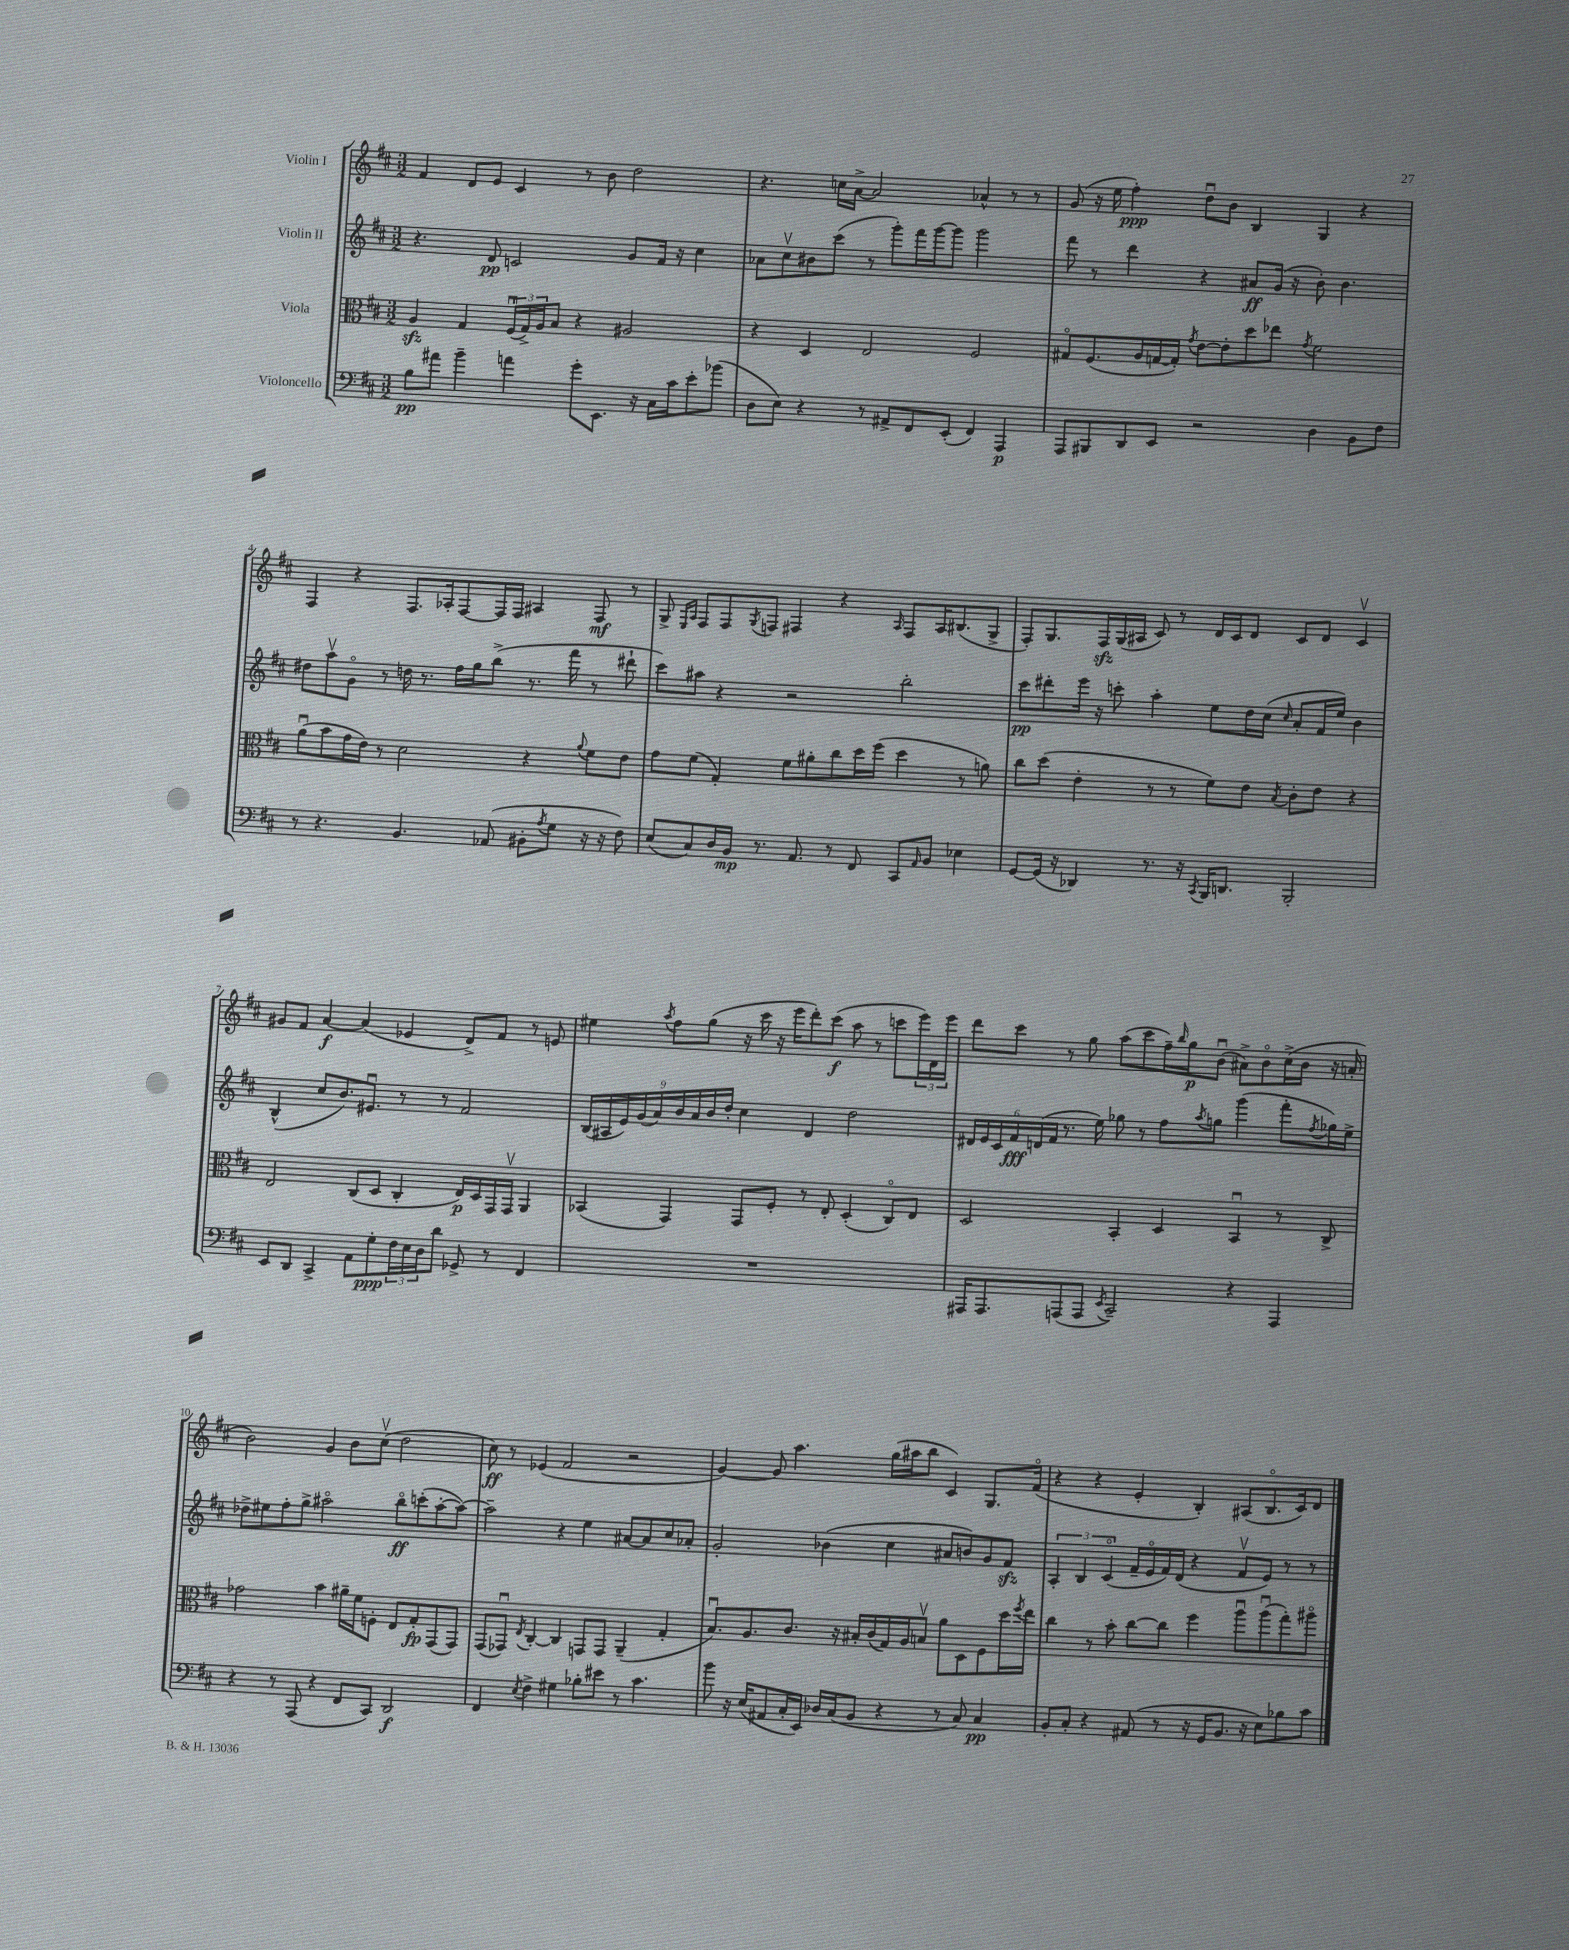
<<
\new StaffGroup <<
\new Staff = "s0" \with { instrumentName = "Violin I" } {
    \clef treble \key d \major \numericTimeSignature \time 3/2
    fis'4 d'8 e'8 cis'4 r8 b'8 d''2 |
    r4. c''16 a'16~-> a'2 aes'4-^ r8 r8 |
    g'8( r16 e''16 fis''4-.\ppp) d''8\downbow b'8 b4 g4 r4 |
    fis4 r4 fis8. aes16-. fis8~ fis16 fis16 ais4 fis8\mf r8 |
    g8-> \grace { e16 a16 } fis8 fis8 \acciaccatura { g8 } f8 fis4 r4 \grace { a16 } fis8 a16 bis8.( g8-> |
    fis8-.) g8. fis16\sfz g16( ais16 cis'8) r8 d'16 cis'16 d'8 cis'8 d'8 cis'4\upbow |
    gis'8 fis'8 a'4~\f a'4( ees'4 d'8->) fis'8 r8 e'8 |
    eis''4 \acciaccatura { a''8 } fis''8 g''8( r16 cis'''16 r16 e'''16 d'''8-.) cis'''8\f( a''8 r8 c'''8 \tuplet 3/2 { e'''16) d'16 e'''16 } |
    d'''8 cis'''8 r8 g''8 a''8( cis'''8 fis''16--) \grace { b''16 } g''16\p b'8\downbow( ais'8->) b'8\flageolet cis''16->( b'16 r16 a'16-. |
    b'2) g'4 b'8 cis''8\upbow( d''2 |
    cis''8\ff) r8 ees'4( fis'2 r2 |
    g'4~) g'8 a''4. g''16( ais''16 b''8 cis'4) g8. fis'16\flageolet( |
    r4 r4 e'4-. b4-.) ais8( b8.\flageolet cis'16) d'8 \bar "|." |
}
\new Staff = "s1" \with { instrumentName = "Violin II" } {
    \clef treble \key d \major \numericTimeSignature \time 3/2
    r4. d'8\pp c'2 g'8 fis'16 r16 cis''4 |
    aes'8 cis''8\upbow bis'8 cis'''8( r8 g'''8-.) fis'''16 g'''16~ g'''8 g'''2 |
    fis'''8 r8 d'''4 r4 ais'8\ff g'16( r16 b'8-.) b'4. |
    dis''8 a''8\upbow g'8\flageolet r8 d''16 r8. fis''16 g''16 b''8->( r8. fis'''16 r8 dis'''8-! |
    cis'''8) ais''8 r4 r2 b''2-. |
    cis'''8\pp dis'''8-. e'''16 r16 c'''8-. a''4-. e''8 d''16 cis''16( \grace { cis''16 } a'8-. fis'16 e''16) b'4 |
    b4-^( cis''8 b'8.) eis'8.\downbow r8 r8 fis'2 |
    \tuplet 9/8 { b16( ais16 e'16) g'16( a'16) b'16 a'16 b'16 d''16-. } cis''4 d'4 d''2 |
    \tuplet 6/4 { dis'16 e'16 cis'16 fis'16\fff d'16( fis'16 } r8. e''16) ges''8 r8 fis''8 \acciaccatura { a''8 } g''8 g'''4( fis'''8-. \acciaccatura { fis''8 } ges''16) e''16-> |
    des''8-> eis''8 fis''8-. g''8-> ais''2\flageolet b''8\flageolet\ff c'''8-.( ais''8~-. ais''8~) |
    ais''2-- r4 e''4 ais'8~ ais'8 cis''8 aes'8-. |
    g'2-. bes'4( cis''4 ais'8 b'8) g'8 fis'8\sfz |
    \tuplet 3/2 { a4-. b4 cis'4\flageolet( } fis'16-- e'16\flageolet fis'16) d'16( r4 fis'8\upbow e'8) r8 r8 \bar "|." |
}
\new Staff = "s2" \with { instrumentName = "Viola" } {
    \clef alto \key d \major \numericTimeSignature \time 3/2
    a4\sfz g4 \tuplet 3/2 { fis16\downbow( g16->) a16 } b8 r4 ais2 |
    r4 d4 e2 fis2 |
    gis8\flageolet fis8.( a16 g16~ g16-.) \acciaccatura { g'8 } e'8~ e'8-. d''8 ees''8 \acciaccatura { g'8 } fis'2 |
    a'8\downbow( b'8 g'16 e'16) r8 d'2 r4 \appoggiatura { a'8 } fis'8 e'8 |
    g'8 fis'8( g4-.) fis'8 ais'8-. cis''8 d''16 fis''16( d''4 r8 a'8) |
    cis''8 d''8( e'4-. r8 r8 fis'8) e'8 \acciaccatura { b8 } cis'8-. e'8 r4 |
    e2 cis8( d8 cis4-. e16\p) d16 g,16 g,16\upbow a,4 |
    bes,4( g,4) g,8 fis8-. r8 e8-. d4-.( cis8\flageolet) e8 |
    d2 b,4-. d4 b,4\downbow r8 cis8-> |
    ges'2 b'4 ais'16-- fis'16 f8-. e8 g8-.\fp g,8( g,8) |
    g,8( ges,8\downbow) \acciaccatura { e8 } cis4~-. cis4 g,8 g,8 a,4--( g4-. |
    b8.\downbow) a8. cis'8. r16 bis16-. cis'16( g16) a16 b8\upbow a'8 d8 fis8 d''16 \acciaccatura { fis''8 } e''16 |
    cis''4 r8 b'8-. cis''8~ cis''8 fis''4 a''8\downbow a''8\downbow( g''8-.) ais''8\flageolet \bar "|." |
}
\new Staff = "s3" \with { instrumentName = "Violoncello" } {
    \clef bass \key d \major \numericTimeSignature \time 3/2
    b8\pp ais'8 b'4-- a'4 g'8-. e,8. r16 cis16 cis'16 e'8-. bes'8( |
    d8 e8) r4 r8 ais,8-> fis,8 e,8-.( fis,4) a,,4\p |
    a,,8 bis,,8 d,8 e,8 r2 d4 b,8 fis8 |
    r8 r4. b,4. aes,8( bis,8-. \acciaccatura { a8 } g8 r16 r16 fis8) |
    e8( cis8) d16 b,16\mp r8. a,8. r8 fis,8 cis,8 \grace { a,16 } b,8 ees4 |
    g,8~ g,16( r16 des,4) r8. r16 \acciaccatura { cis,8 } b,,16 d,8. b,,2-. |
    e,8 d,8 cis,4-> a,8 g8-.\ppp \tuplet 3/2 { fis16 e16 d16 } d'8 ges,8-> r8 fis,4 |
    R1. |
    ais,,16 ais,,8. a,,8( a,,8 \acciaccatura { e,8 } cis,2--) r4 a,,4 |
    r4 r8 a,,8( r4 fis,8 cis,8) d,2\f |
    fis,4 \acciaccatura { e8 } fis4-> gis4 bes8-. eis'8 r8 cis'4. |
    b'8 r16 e16( ais,8 cis16-. e,16) des16 cis16( b,8 r4 r8 cis8) cis4\pp |
    b,8-. cis8-. r4 ais,8( r8 r16 g,16 b,8. r16 e8) bes8 cis'8 \bar "|." |
}
>>
>>
